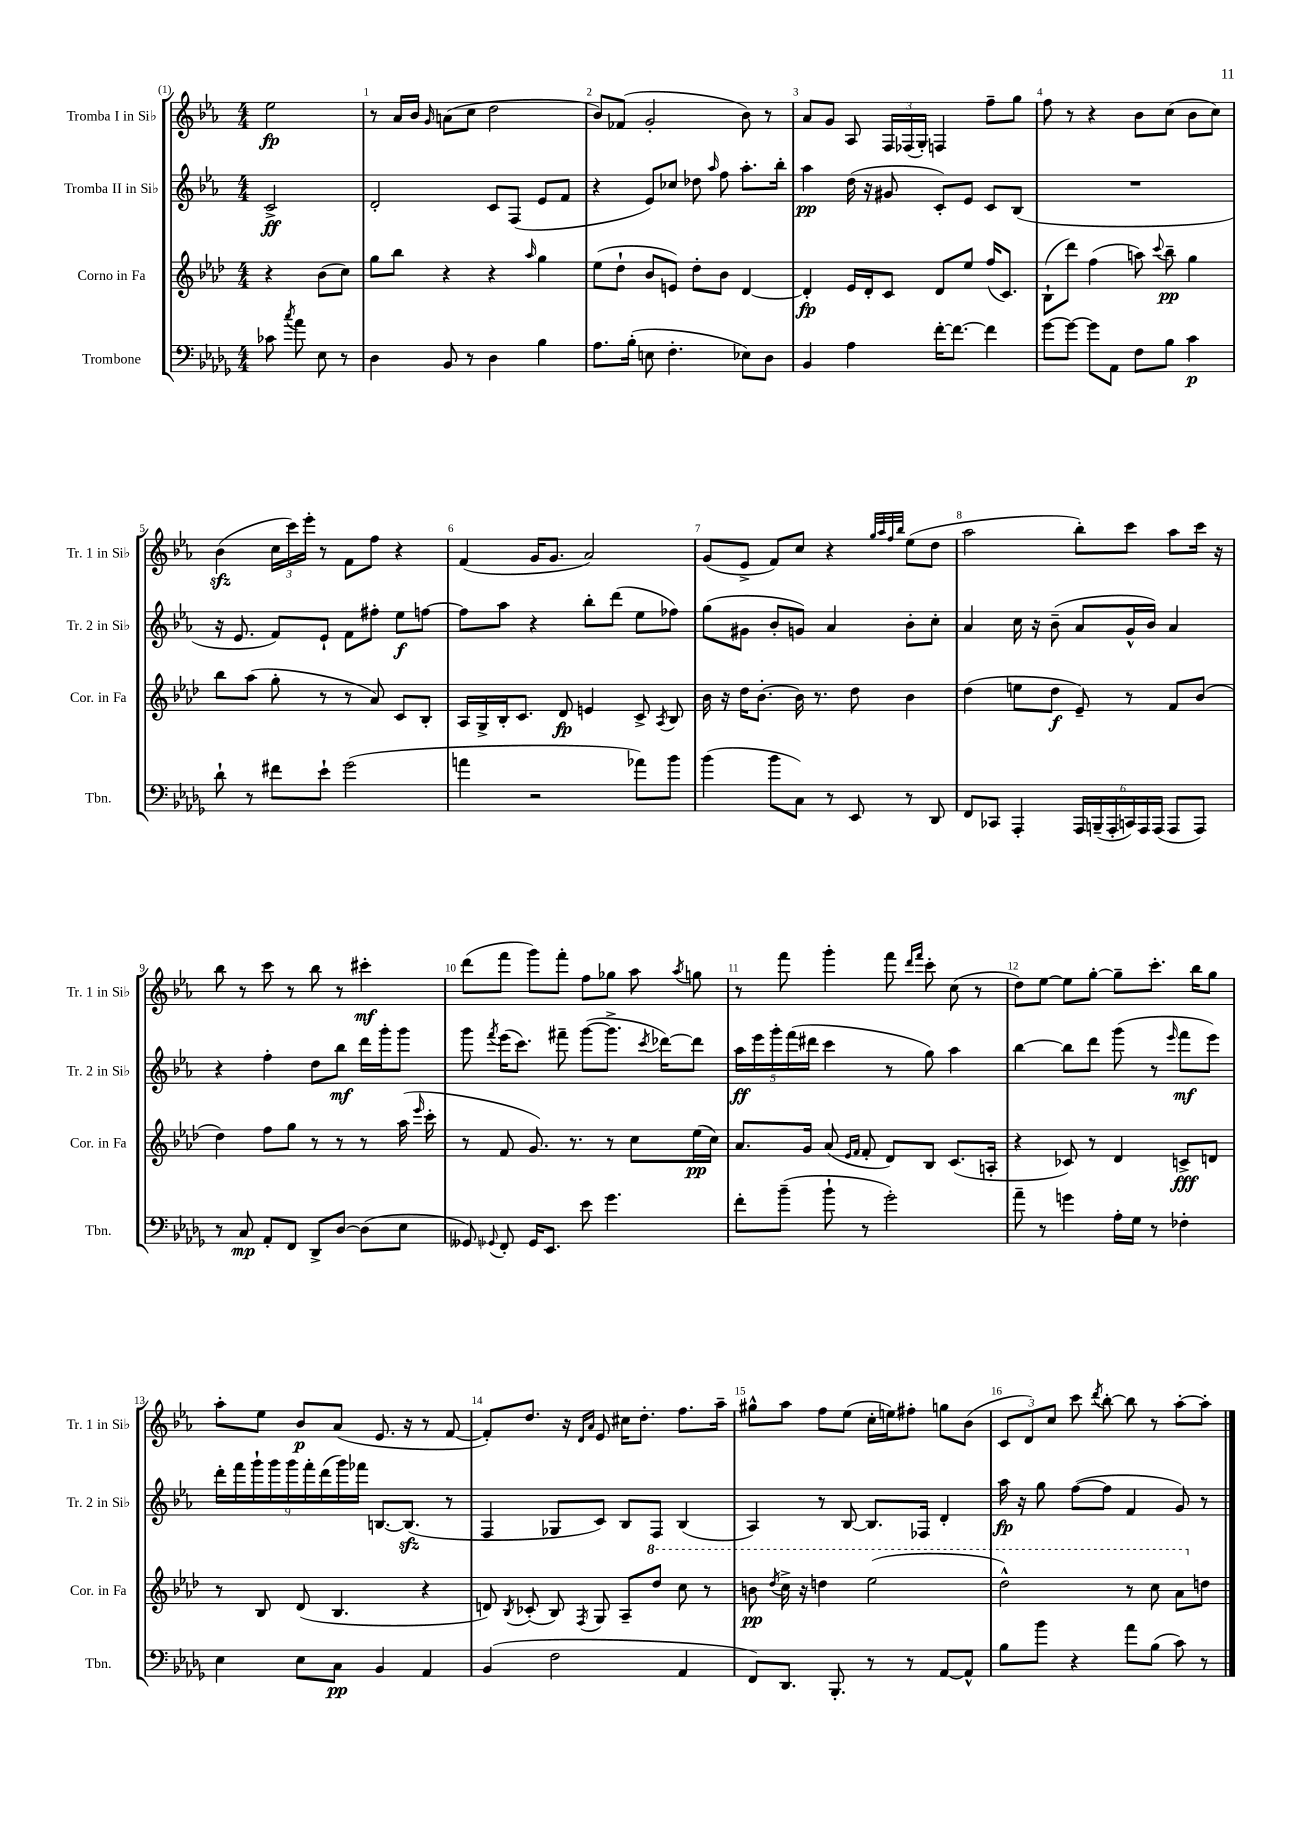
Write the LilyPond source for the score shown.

<<
\new StaffGroup <<
\new Staff = "s0" \with { instrumentName = "Tromba I in Sib" shortInstrumentName = "Tr. 1 in Sib" } {
    \clef treble \key ees \major \numericTimeSignature \time 4/4 \partial 2
    \autoBeamOff ees''2\fp |
    r8 aes'16[ bes'16] \grace { g'16 } a'8[( c''8] d''2 |
    bes'8[) fes'8]( g'2-. bes'8) r8 |
    aes'8[ g'8] aes8 \tuplet 3/2 { f16[ fes16( g16]-.) } f4 f''8[-- g''8] |
    f''8 r8 r4 bes'8[ c''8]( bes'8[ c''8]) |
    bes'4\sfz( \tuplet 3/2 { c''16[ c'''16) ees'''16]-. } r8 f'8[ f''8] r4 |
    f'4( g'16[ g'8.] aes'2) |
    g'8[( ees'8]-> f'8[) c''8] r4 \grace { g''32[ aes''32 f''32 bes''32] } ees''8[( d''8] |
    aes''2 bes''8[-.) c'''8] aes''8[ c'''16] r16 |
    bes''8 r8 c'''8 r8 bes''8 r8 cis'''4-.\mf |
    d'''8[( f'''8] g'''8[) f'''8]-. f''8[ ges''8] aes''8 \acciaccatura { aes''8 } g''8 |
    r8 f'''8 g'''4-. f'''8 \grace { d'''16[ f'''16] } c'''8-. c''8( r8 |
    d''8[) ees''8]~ ees''8[ g''8]~-. g''8[-- c'''8.]-. bes''16[ g''8] |
    aes''8[-. ees''8] bes'8[\p aes'8]( ees'8. r16 r8 f'8~ |
    f'8[-.) d''8.] r16 \grace { d'16[ aes'16] } ees'8 cis''16[ d''8.]-. f''8.[ aes''16]-- |
    gis''8[-^ aes''8] f''8[ ees''8]( c''16[-. e''16) fis''8]-. g''8[ bes'8]( |
    \tuplet 3/2 { c'8[ d'8) c''8] } c'''8 \acciaccatura { d'''8 } bes''8~-. bes''8 r8 aes''8[~-. aes''8]-. \bar "|." |
}
\new Staff = "s1" \with { instrumentName = "Tromba II in Sib" shortInstrumentName = "Tr. 2 in Sib" } {
    \clef treble \key ees \major \numericTimeSignature \time 4/4 \partial 2
    \autoBeamOff c'2->\ff |
    d'2-. c'8[ f8]( ees'8[ f'8] |
    r4 ees'8[) ces''8] des''8 \grace { aes''16 } f''8 aes''8.[-. bes''16]-. |
    aes''4\pp d''16( r16 gis'8 c'8[-.) ees'8] c'8[ bes8]( |
    R1 |
    r16 ees'8. f'8[) ees'8]-! f'8[ fis''8]-. ees''8[\f f''8]~ |
    f''8[ aes''8] r4 bes''8[-. d'''8]( ees''8[ fes''8]) |
    g''8[( gis'8] bes'8[-. g'8]) aes'4 bes'8[-. c''8]-. |
    aes'4 c''16 r16 bes'8--( aes'8[ g'16-^ bes'16]) aes'4 |
    r4 f''4-. d''8[ bes''8]\mf d'''16[ g'''16-. g'''8] |
    g'''8 \acciaccatura { f'''8 } ees'''16[( c'''8.]) fis'''8-- g'''8[~( g'''8.]-> \acciaccatura { c'''8 } des'''16[~) des'''8] |
    \tuplet 5/4 { aes''16[\ff ees'''16 g'''16-. f'''16( dis'''16] } c'''4 r8 g''8) aes''4 |
    bes''4~ bes''8[ d'''8] g'''8( r8 \grace { ees'''16 } f'''8[\mf ees'''8]) |
    \tuplet 9/8 { d'''16[-. f'''16 g'''16-! g'''16 g'''16 f'''16-. d'''16( g'''16) fes'''16] } b8.[~ b8.]\sfz( r8 |
    f4 ges8[ c'8]) bes8[ f8] bes4( |
    aes4) r8 bes8~ bes8.[ fes16] d'4-. |
    aes''16\fp r16 g''8 f''8[~( f''8] f'4 g'8) r8 \bar "|." |
}
\new Staff = "s2" \with { instrumentName = "Corno in Fa" shortInstrumentName = "Cor. in Fa" } {
    \clef treble \key aes \major \numericTimeSignature \time 4/4 \partial 2
    \autoBeamOff r4 bes'8[( c''8]) |
    g''8[ bes''8] r4 r4 \grace { aes''16 } g''4 |
    ees''8[( des''8]-! bes'8[ e'8]) des''8[-. bes'8] des'4~ |
    des'4-.\fp ees'16[ des'16-. c'8] des'8[ ees''8] f''16[( c'8.]) |
    bes8[-!( des'''8]) f''4( a''8) \appoggiatura { c'''8 } bes''8--\pp g''4 |
    bes''8[ aes''8]( g''8-. r8 r8 aes'8) c'8[ bes8]-. |
    aes16[ g16-> bes16-. c'8.] des'8\fp e'4 c'8-> \acciaccatura { aes8 } bes8 |
    bes'16 r16 des''16[ bes'8.]~-. bes'16 r8. des''8 bes'4 |
    des''4( e''8[ des''8]\f ees'8--) r8 f'8[ bes'8]( |
    des''4) f''8[ g''8] r8 r8 r8 aes''16( \grace { ees'''16 } c'''16-. |
    r8 f'8 g'8.) r8. r8 c''8[ ees''16\pp( c''16]) |
    aes'8.[ g'16] aes'8( \grace { ees'16[ f'16] } f'8-. des'8[) bes8] c'8.[( a16]-. |
    r4 ces'8) r8 des'4 c'8[->\fff d'8] |
    r8 bes8 des'8( bes4. r4 |
    d'8) \acciaccatura { bes8 } ces'8-.( bes8) \acciaccatura { f8 } g8 aes8[-- \ottava #1 des'''8] c'''8 r8 |
    b''8\pp \acciaccatura { des'''8 } c'''16-> r16 d'''4 ees'''2( |
    des'''2-^) r8 c'''8 aes''8[ \ottava #0 d''8] \bar "|." |
}
\new Staff = "s3" \with { instrumentName = "Trombone" shortInstrumentName = "Tbn." } {
    \clef bass \key des \major \numericTimeSignature \time 4/4 \partial 2
    \autoBeamOff ces'8 \acciaccatura { c''8 } aes'8 ees8 r8 |
    des4 bes,8 r8 des4 bes4 |
    aes8.[ bes16]-.( e8 f4.-. ees8[) des8] |
    bes,4 aes4 f'16[~-. f'8.]~ f'4 |
    ges'8[~ ges'8]~ ges'8[ aes,8] f8[ bes8] c'4\p |
    des'8-! r8 fis'8[ ees'8]-! ges'2( |
    a'4 r2 aes'8[) bes'8] |
    bes'4( bes'8[ c8]) r8 ees,8 r8 des,8 |
    f,8[ ces,8] aes,,4-. \tuplet 6/4 { aes,,16[ b,,16--( aes,,16-. c,16) aes,,16 aes,,16]( } aes,,8[ aes,,8]) |
    r8 c8\mp aes,8[-. f,8] des,8[-> des8]~ des8[( ees8] |
    geses,8) \appoggiatura { ges,8 } f,8-. ges,16[ ees,8.] ees'8 ges'4. |
    f'8[-. bes'8]--( bes'8-! r8 ges'2-.) |
    aes'8-- r8 g'4 aes16[-. ges16] r8 fes4-. |
    ees4 ees8[ c8]\pp bes,4 aes,4 |
    bes,4( f2 aes,4 |
    f,8[) des,8.] bes,,8.-. r8 r8 aes,8[~ aes,8]-^ |
    bes8[ bes'8] r4 aes'8[ bes8]( c'8) r8 \bar "|." |
}
>>
>>
\layout { \context { \Score \override BarNumber.break-visibility = ##(#f #t #t) barNumberVisibility = #all-bar-numbers-visible } }
